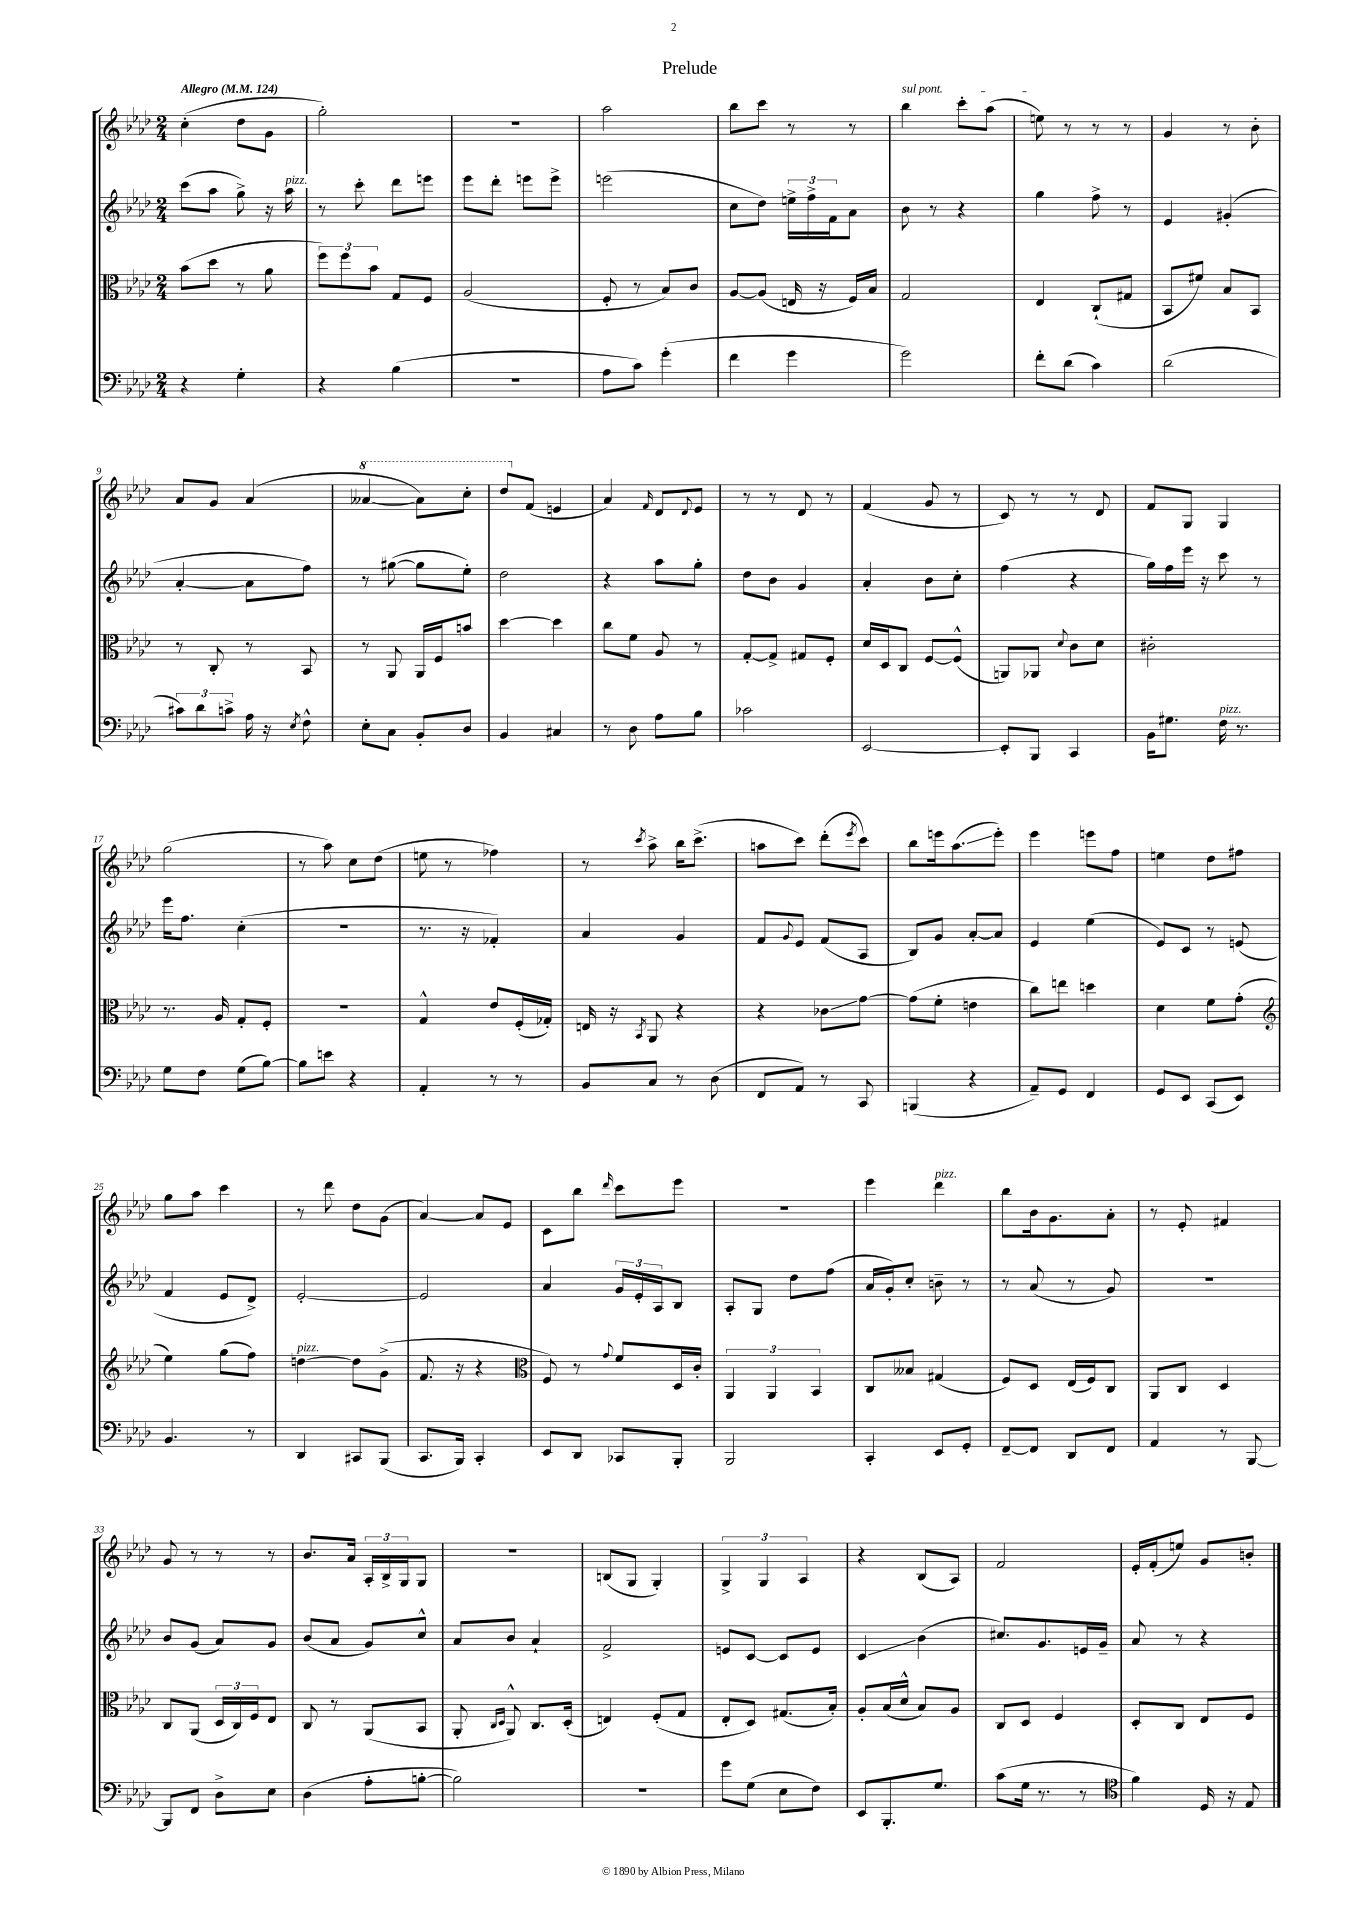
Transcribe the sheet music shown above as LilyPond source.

\header { title = "Prelude" }
<<
\new StaffGroup <<
\new Staff = "s0" {
    \clef treble \key aes \major \numericTimeSignature \time 2/4 \tempo "Allegro" 4 = 124
    c''4-.( des''8 g'8 |
    g''2-.) |
    R2 |
    aes''2 |
    bes''8 c'''8 r8 r8 |
    \once \override TextSpanner.bound-details.left.text = \markup { \italic "sul pont." } bes''4\startTextSpan c'''8-. aes''8( |
    e''8\stopTextSpan) r8 r8 r8 |
    g'4 r8 bes'8-. |
    aes'8 g'8 aes'4( |
    \ottava #1 aeses''4~ aeses''8) c'''8-. |
    des'''8 \ottava #0 f'8( e'4 |
    aes'4) \grace { f'16 } des'8 \appoggiatura { des'8 } ees'8 |
    r8 r8 des'8 r8 |
    f'4( g'8 r8 |
    c'8) r8 r8 des'8 |
    f'8 g8 g4 |
    g''2( |
    r8 aes''8) c''8 des''8( |
    e''8 r8 fes''4) |
    r8 \acciaccatura { c'''8 } aes''8-> bes''16 c'''8.->( |
    a''8 c'''8) des'''8-.( \acciaccatura { ees'''8 } c'''8) |
    bes''8 e'''16 aes''8.\glissando( e'''8-.) |
    ees'''4 e'''8 f''8 |
    e''4 des''8 fis''8 |
    g''8 aes''8 c'''4 |
    r8 des'''8 des''8 g'8( |
    aes'4~) aes'8 ees'8 |
    c'8 bes''8 \grace { des'''16 } c'''8 ees'''8 |
    r2 |
    ees'''4 des'''4^\markup { \italic "pizz." } |
    bes''8 bes'16 g'8. aes'8-. |
    r8 ees'8-. fis'4 |
    g'8 r8 r8 r8 |
    bes'8. aes'16 \tuplet 3/2 { aes16-. bes16-> g16 } g8 |
    R2 |
    b8( g8 g4-.) |
    \tuplet 3/2 { g4-> g4 aes4 } |
    r4 bes8( aes8) |
    f'2 |
    ees'16-. f'16-.( e''8) g'8 b'8-. \bar "|." |
}
\new Staff = "s1" {
    \clef treble \key aes \major \numericTimeSignature \time 2/4
    c'''8( aes''8 g''8->) r16 aes''16^\markup { \italic "pizz." } |
    r8 c'''8-. des'''8 e'''8 |
    ees'''8 des'''8-. e'''8 e'''8-> |
    e'''2( |
    c''8 des''8) \tuplet 3/2 { e''16-> f''16-> f'16 } aes'8 |
    bes'8 r8 r4 |
    g''4 f''8-> r8 |
    ees'4 gis'4-.( |
    aes'4~-. aes'8 f''8) |
    r8 gis''8~( gis''8 ees''8-.) |
    des''2 |
    r4 aes''8 g''8-. |
    des''8 bes'8 g'4 |
    aes'4-. bes'8 c''8-. |
    f''4( r4 |
    g''16) f''16 ees'''16 r16 c'''8 r8 |
    ees'''16 f''8. c''4-.( |
    r2 |
    r8. r16 fes'4-.) |
    aes'4 g'4 |
    f'8 \appoggiatura { g'8 } ees'8 f'8( aes8 |
    bes8) g'8 aes'8~-. aes'8 |
    ees'4 ees''4( |
    ees'8) c'8 r8 e'8( |
    f'4 ees'8 des'8->) |
    ees'2~-. |
    ees'2 |
    aes'4 \tuplet 3/2 { g'16 ees'16-. aes16 } bes8 |
    aes8-. g8 des''8 f''8( |
    aes'16 g'16-.) c''8-. b'8-- r8 |
    r8 aes'8( r8 g'8) |
    R2 |
    bes'8 g'8( aes'8) g'8 |
    bes'8( aes'8 g'8) c''8-^ |
    aes'8 bes'8 aes'4-! |
    f'2-> |
    e'8 c'8~ c'8 e'8 |
    c'4\glissando bes'4( |
    cis''8.) g'8. e'16 g'16-- |
    aes'8 r8 r4 \bar "|." |
}
\new Staff = "s2" {
    \clef alto \key aes \major \numericTimeSignature \time 2/4
    bes'8( des''8 r8 aes'8 |
    \tuplet 3/2 { f''8) f''8 bes'8 } g8 f8 |
    aes2( |
    f8-. r8 bes8) c'8 |
    aes8~ aes8( e16 r16 f16) bes16 |
    g2 |
    ees4 c8-!( gis8 |
    bes,8 fis'8) bes8 bes,8 |
    r8 c8-. r8 bes,8 |
    r8 aes,8 aes,16 f16 b'8 |
    des''4~ des''4 |
    c''8 f'8 aes8 r8 |
    g8~-. g8-> gis8 f8-. |
    des'16 des16 c8 f8~ f8-^( |
    a,8) aes,8 \appoggiatura { des'8 } c'8 des'8 |
    cis'2-. |
    r8. aes16 g8-. f8-. |
    r2 |
    g4-^ ees'8 f16-.( ges16-.) |
    e16 r16 \acciaccatura { bes,8 } aes,8 r4 |
    r4 ces'8\glissando g'8~ |
    g'8( f'8-. e'4 |
    c''8) e''8 d''4 |
    des'4 f'8 g'8-.( |
    \clef treble ees''4) g''8( f''8) |
    d''4~^\markup { \italic "pizz." } d''8 g'8->( |
    f'8. r16 r4 |
    \clef alto f8) r8 \appoggiatura { g'8 } f'8 des16 c'16-. |
    \tuplet 3/2 { aes,4 aes,4 bes,4 } |
    c8 beses8 gis4( |
    f8) des8 ees16( f16) c8 |
    aes,8 c8 des4 |
    c8 aes,8( \tuplet 3/2 { des16 c16) f16 } ees8 |
    c8 r8 aes,8( bes,8 |
    aes,8-. \grace { c16 des16 } aes,8-^) c8. des16-.( |
    e4) f8-.( g8 |
    ees8-. des8) gis8.( bes16-.) |
    aes8-. bes16( des'16-^ bes8) aes8 |
    c8 des8 f4 |
    des8-. c8 ees8 f8 \bar "|." |
}
\new Staff = "s3" {
    \clef bass \key aes \major \numericTimeSignature \time 2/4
    r4 g4-. |
    r4 bes4( |
    r2 |
    aes8 c'8) g'4-.( |
    f'4 g'4 |
    g'2) |
    f'8-. des'8( c'4) |
    des'2( |
    \tuplet 3/2 { cis'8) des'8 c'8-> } aes16 r16 \acciaccatura { ees8 } f8-^ |
    ees8-. c8 bes,8-. des8 |
    bes,4 cis4 |
    r8 des8 aes8 bes8 |
    ces'2 |
    ees,2~ |
    ees,8-. bes,,8 c,4 |
    bes,16 gis8. f16^\markup { \italic "pizz." } r8. |
    g8 f8 g8( bes8~) |
    bes8 e'8 r4 |
    aes,4-. r8 r8 |
    bes,8 c8 r8 des8( |
    f,8 aes,8) r8 c,8 |
    b,,4( r4 |
    aes,8--) g,8 f,4 |
    g,8 ees,8 c,8( ees,8) |
    bes,4. r8 |
    des,4 cis,8 bes,,8( |
    c,8. bes,,16) c,4-. |
    ees,8 des,8 ces,8 bes,,8-. |
    bes,,2 |
    c,4-. ees,8 g,8-. |
    f,8~-- f,8 des,8 f,8 |
    aes,4 r8 bes,,8~ |
    bes,,8 f,8 des8-> ees8 |
    des4( aes8-. b8~-. |
    b2) |
    R2 |
    g'8 g8( ees8 f8) |
    ees,8 bes,,8.-. g8. |
    c'8( g16 r8. r8 |
    \clef tenor f'4) des16 r16 ees8 \bar "|." |
}
>>
>>
